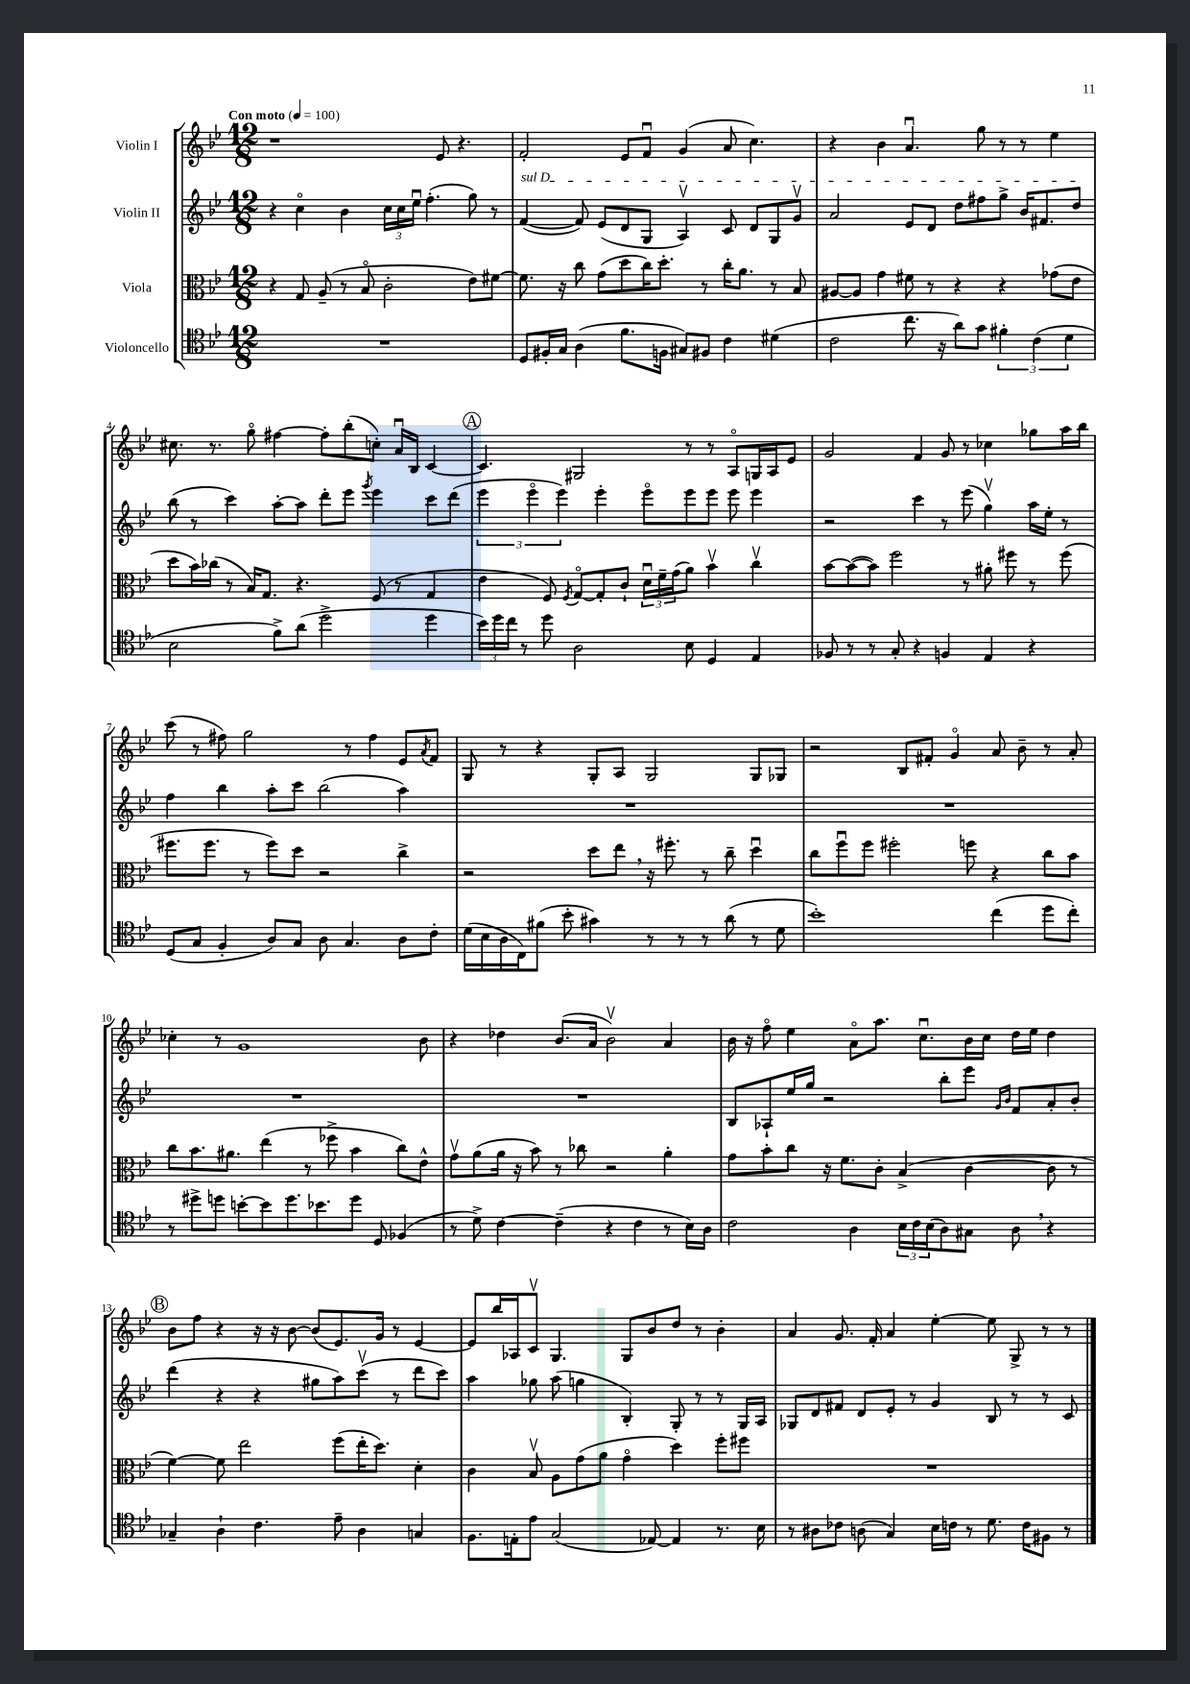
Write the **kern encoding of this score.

**kern	**kern	**kern	**kern
*staff4	*staff3	*staff2	*staff1
*clefC4	*clefC3	*clefG2	*clefG2
*k[b-e-]	*k[b-e-]	*k[b-e-]	*k[b-e-]
*M12/8	*M12/8	*M12/8	*M12/8
*MM100	*MM100	*MM100	*MM100
1.r	4r	4r	1r
.	8G	4cco	.
.	(8A~	.	.
.	8r	4b-	.
.	8B-o	.	.
.	2c'	24cc	.
.	.	24cc	.
.	.	24ee-u	.
.	.	(4.ff'	.
.	.	.	8e-
.	.	.	4.r
.	8e-)	8gg)	.
.	[8f#	8r	.
=	=	=	=
8D	8.f#]	([4f	2f'
16F#'	.	.	.
16G	16r	.	.
(4A	8cc	8f])	.
.	(8g	(8e-	.
8.f	8dd	8d	8e-
.	16cc)	8G	8fu
16F	8.dd'	.	.
8G#)	.	4Av)	(4g
8F#	8r	.	.
4c	16cc'	8c	8a
.	8.a	.	.
.	.	8d	4.cc)
(4d#	8r	8G	.
.	8B-	8gv	.
=	=	=	=
2c	[8A#	2a	4r
.	8A#]	.	.
.	4g	.	4b-
8.cc	8f#	8e-	4.au
.	8r	8d	.
16r	.	.	.
8a)	4r	8dd	.
8g	.	8ff#	8gg
6f#'	4r	8gg^	8r
.	.	16b-	8r
(6c	.	.	.
.	.	8.f#	.
.	(8g-	.	4ee-
6d	.	.	.
.	8e-	8dd	.
=	=	=	=
2B-	8dd	(8bb-	8.cc#
.	16b-)	8r	.
.	(16cc-	.	8.r
.	8r	4ccc)	.
.	16B-)	.	8ggo
.	8.G	.	.
8f^)	.	[8aa'	[4ff#
(8a	4.r	8aa]	.
2dd^	.	8ddd'	8ff#']
.	.	8eee-	(8bb-'
.	.	8qggg	.
.	(8F	4eee-	8cc')
.	8r	.	16au
.	.	.	16B-
4dd	4G	8ccc	[4c
.	.	(8ddd	.
=	=	=	=
24b-)	4e-	6eee-	4.c]
24dd	.	.	.
24cc	.	.	.
8r	.	.	.
.	.	6eee-o	.
8dd	8F)	.	.
.	.	6eee-)	.
.	8qF	.	.
2A	[8Go	.	2G#
.	8G']	4eee-'	.
.	8c`	.	.
.	24du	8eee-o	.
.	24f~	.	.
.	(24g	.	.
8B-	8a)	8eee-	8r
4D	4b-v	8eee-	8r
.	.	8eee-	8Ao
4E-	4ccv	4eee-	16G
.	.	.	16A
.	.	.	8e-
=	=	=	=
8F-	[8b-	2r	2g
8r	(8b-_	.	.
8r	8b-])	.	.
8G'	2ff	.	.
4r	.	4ccc	4f
4F	.	8r	8g
.	8r	(8eee-	8r
4E-	8a#'	4ggv)	4cc-
.	8ff#	.	.
4r	8r	16aa	8gg-
.	.	16ee-'	.
.	(8ff#	8r	16aa
.	.	.	16bb-
=	=	=	=
(8D	8.ff#	4ff	(8ccc
8G	.	.	8r
.	8.ff#	.	.
4F'	.	4bb-	8ff#)
.	8r	.	2gg
8A)	8ff#)	8aa'	.
8G	8dd	8ccc	.
8A	2r	(2bb-	.
4.G	.	.	8r
.	.	.	4ff#
8A	4cc^	4aa)	8e-
.	.	.	8qa
8c'	.	.	8f
=	=	=	=
(16d	2r	1.r	8G
16B-	.	.	.
16A	.	.	8r
16C)	.	.	.
(8f#	.	.	4r
8b-'	.	.	.
4g#)	8dd	.	8G'
.	8ee-	.	8A
8r	16r	.	2G
.	8.ff#'	.	.
8r	.	.	.
8r	8r	.	.
(8a	8cc~	.	.
8r	4ddu	.	8G
8d	.	.	8G-
=	=	=	=
1b-')	8cc	1.r	2r
.	8ffu	.	.
.	8ff	.	.
.	2ff#'	.	.
.	.	.	8B-
.	.	.	8f#'
.	.	.	4go
.	8ff	.	.
(4cc	4r	.	8a
.	.	.	8b-~
8dd	8cc	.	8r
8cc')	8b-	.	8a'
=	=	=	=
8r	8cc	1.r	4cc-'
8dd#^	8.b-	.	.
8dd	.	.	8r
.	8.a#	.	.
[8b'	.	.	1g
8b]	(4ee-	.	.
8.dd	.	.	.
.	8r	.	.
8.b-	.	.	.
.	8ff-^	.	.
8dd	4b-	.	.
8D	.	.	.
(4F-	8cc)	.	.
.	8e-^^	.	8b-
=	=	=	=
8r	8gv	1.r	4r
8d^)	(8a	.	.
[4c	16a	.	4dd-
.	16r	.	.
.	8b-)	.	.
(4c~]	8r	.	(8.b-
.	8cc-	.	.
.	.	.	16a
4r	2r	.	2b-v)
4c	.	.	.
8r	4a'	.	4a
16B-)	.	.	.
16A	.	.	.
=	=	=	=
2c	8g	8B-	16b-
.	.	.	16r
.	8b-'	8A-`	8ffo
.	8cc	16ee-	4ee-
.	.	16gg	.
.	16r	2r	.
.	8.f	.	.
4A	.	.	8ao
.	8c'	.	8.aa
24B-	(4B-^	.	.
24c	.	.	.
.	.	.	8.ccu
(24B-	.	.	.
8A)	.	8bb-'	.
8G#	[4c	8eee-	16b-
.	.	.	16cc
.	.	16qqg	.
.	.	16qqb-	.
8A	.	8f	16dd
.	.	.	16ee-
4r	8c]	8a'	4dd
.	8r	8b-'	.
=	=	=	=
4G-~	[4f)	(4ddd	8b-
.	.	.	8ff
4A`	8f]	4r	4r
.	2ee-	.	.
4.c	.	4r	16r
.	.	.	16r
.	.	.	[8b-
.	.	8gg#	(8b-]
8e-~	(8ff	8aa)	8.e-)
4A	16ee-'	(8cccv	.
.	8.dd)	.	16g
.	.	8r	8r
4G	4d'	8ddd	[4e-
.	.	8ccc)	.
=	=	=	=
8.F	4c	4aa	8e-]
.	.	.	16bb-
16E'	.	.	16A-
8e-	8B-v	8gg-	8cv
(2G	8A	(8aa	4.G
.	(8g	4gg	.
.	8a	.	.
.	4go	4B-')	8G
[8E-)	.	.	8b-
4E-]	4dd)	8G'	8dd
.	.	8r	8r
8.r	8ff'	8r	4b-'
.	8ff#	16G	.
16B-	.	16A	.
=	=	=	=
8r	1.r	8G-	4a
8A#	.	8d	.
8c-	.	8f#	8.g
(8A	.	8d	.
.	.	.	16f'
4G)	.	8e-'	4a
.	.	8r	.
16B-	.	4g	[4ee-'
16c	.	.	.
8r	.	.	.
8.d	.	8B-	8ee-]
.	.	8r	8G^
16c	.	.	.
8F#	.	8r	8r
8r	.	8c	8r
==	==	==	==
*-	*-	*-	*-
